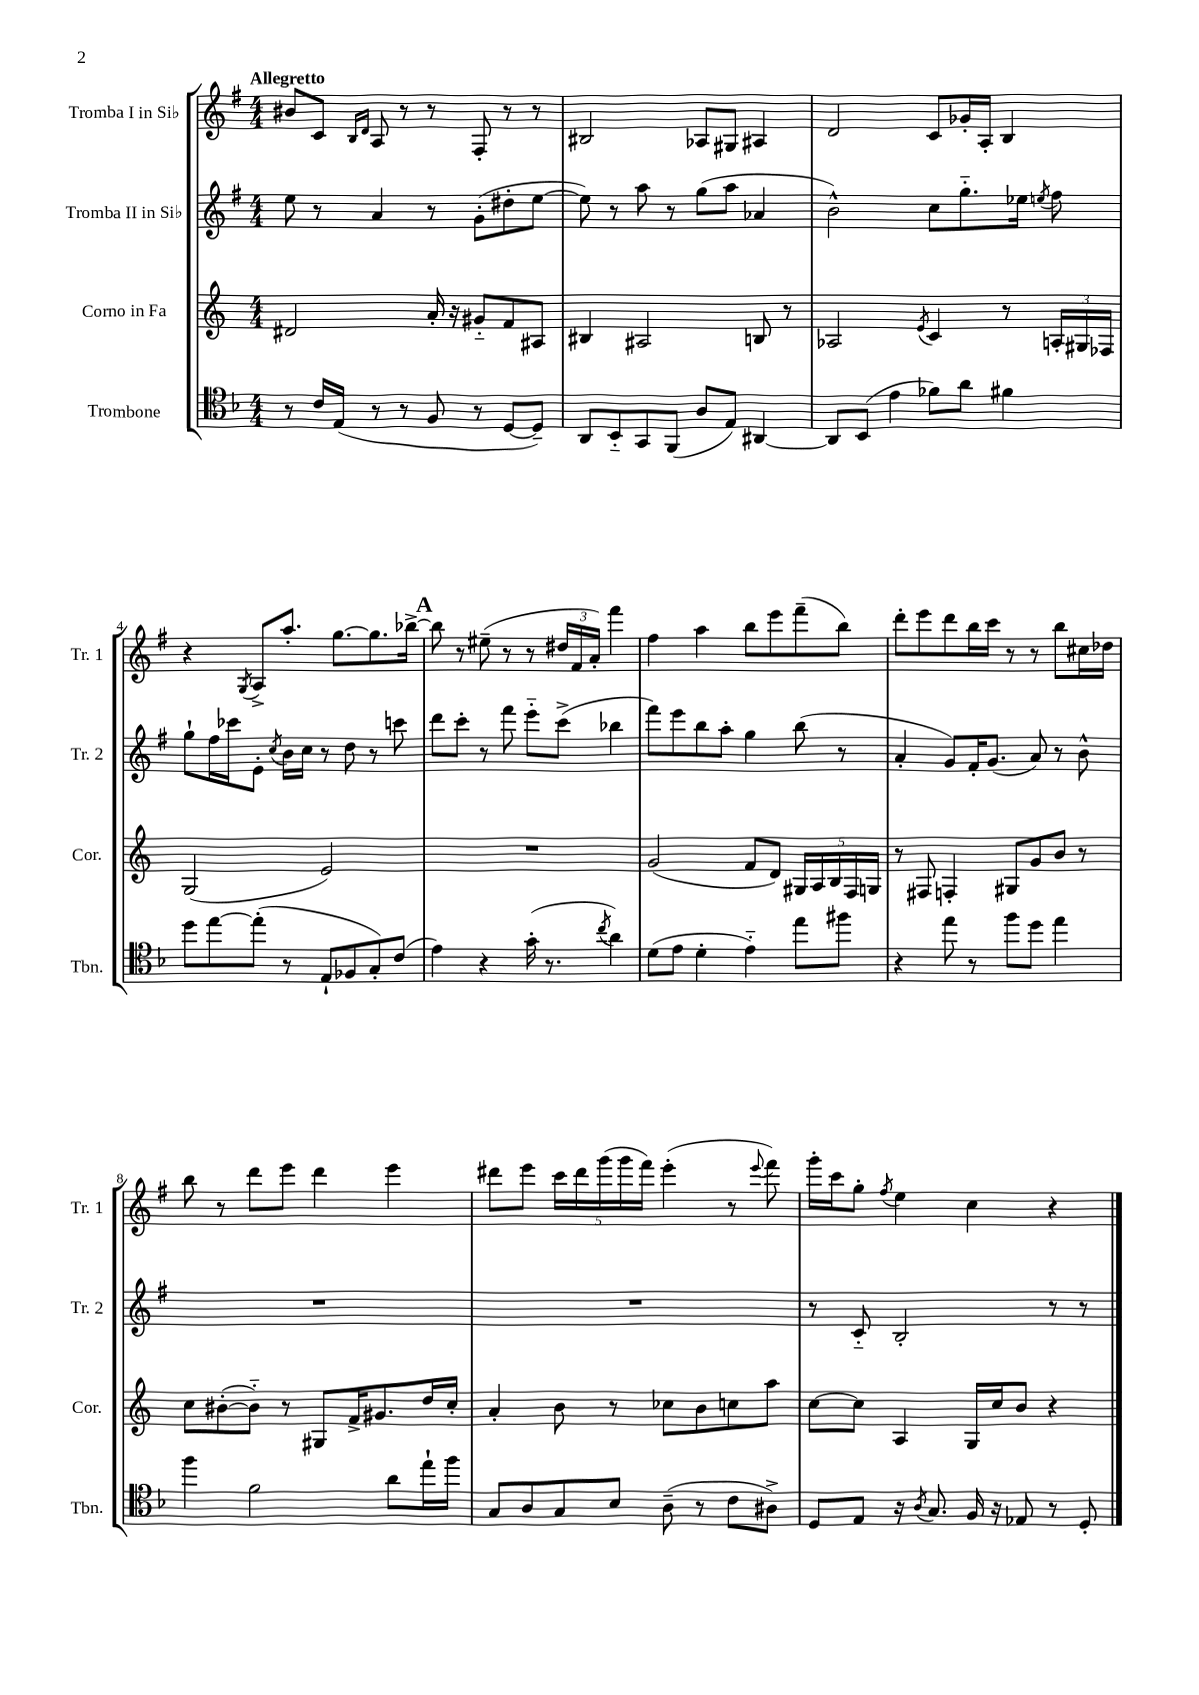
<<
\new StaffGroup <<
\new Staff = "s0" \with { instrumentName = "Tromba I in Sib" shortInstrumentName = "Tr. 1" } {
    \clef treble \key g \major \numericTimeSignature \time 4/4 \tempo "Allegretto"
    \autoBeamOff bis'8[ c'8] \grace { b16[ d'16] } a8 r8 r8 fis8-. r8 r8 |
    bis2 aes8[ gis8] ais4 |
    d'2 c'8[ ges'16-. a16]-. b4 |
    r4 \acciaccatura { g8 } a8[-> a''8.]-. g''8.[~ g''8. bes''16]~-> |
    \mark \markup { \bold "A" } bes''8 r8 eis''8--( r8 r8 \tuplet 3/2 { dis''16[ fis'16 a'16]-.) } fis'''4 |
    fis''4 a''4 b''8[ e'''8 fis'''8--( b''8]) |
    d'''8[-. e'''8 d'''8 b''16 c'''16] r8 r8 b''8[ cis''16 des''16] |
    b''8 r8 d'''8[ e'''8] d'''4 e'''4 |
    dis'''8[ e'''8] \tuplet 5/4 { c'''16[ dis'''16 g'''16( g'''16 fis'''16]) } e'''4-.( r8 \appoggiatura { e'''8 } fis'''8) |
    g'''16[-. c'''16 g''8]-. \acciaccatura { fis''8 } e''4 c''4 r4 \bar "|." |
}
\new Staff = "s1" \with { instrumentName = "Tromba II in Sib" shortInstrumentName = "Tr. 2" } {
    \clef treble \key g \major \numericTimeSignature \time 4/4
    \autoBeamOff e''8 r8 a'4 r8 g'8[-.( dis''8-. e''8]~ |
    e''8) r8 a''8 r8 g''8[( a''8] aes'4 |
    b'2-^) c''8[ g''8.-_ ees''16] \acciaccatura { e''8 } fis''8 |
    g''8[-! fis''16 ces'''16 e'8]-. \acciaccatura { c''8 } b'16[ c''16] r8 d''8 r8 c'''8 |
    \mark \markup { \bold "A" } d'''8[ c'''8]-. r8 fis'''8 e'''8[-_ c'''8]->( bes''4 |
    fis'''8[) e'''8 b''8 a''8]-. g''4 b''8( r8 |
    a'4-. g'8[) fis'16-. g'8.]( a'8) r8 b'8-^ |
    R1 |
    R1 |
    r8 c'8-_ b2-. r8 r8 \bar "|." |
}
\new Staff = "s2" \with { instrumentName = "Corno in Fa" shortInstrumentName = "Cor." } {
    \clef treble \key c \major \numericTimeSignature \time 4/4
    \autoBeamOff dis'2 a'16-. r16 gis'8[-_ f'8 ais8] |
    bis4 ais2 b8 r8 |
    aes2 \acciaccatura { e'8 } c'4 r8 \tuplet 3/2 { a16[-. gis16 fes16] } |
    g2( e'2) |
    \mark \markup { \bold "A" } R1 |
    g'2( f'8[ d'8]) \tuplet 5/4 { gis16[ a16 b16 f16 g16] } |
    r8 fis8 f4-. gis8[ g'8 b'8] r8 |
    c''8[ bis'8~-.( bis'8]-_) r8 gis8[ f'16-> gis'8. d''16 c''16]-. |
    a'4-. b'8 r8 ces''8[ b'8 c''8 a''8] |
    c''8[~ c''8] a4 g16[ c''16 b'8] r4 \bar "|." |
}
\new Staff = "s3" \with { instrumentName = "Trombone" shortInstrumentName = "Tbn." } {
    \clef tenor \key f \major \numericTimeSignature \time 4/4
    \autoBeamOff r8 c'16[ e16]( r8 r8 f8 r8 d8[~ d8]--) |
    a,8[ bes,8-_ g,8 f,8]( a8[ e8]) ais,4~ |
    ais,8[ bes,8]( e'4 fes'8[) a'8] fis'4 |
    d''8[ e''8~ e''8]-.( r8 e8[-! fes8 g8-.) c'8]( |
    \mark \markup { \bold "A" } e'4) r4 g'16-.( r8. \acciaccatura { c''8 } a'4) |
    d'8[( e'8] d'4-. e'4-_) e''8[ fis''8] |
    r4 e''8 r8 f''8[ d''8] e''4 |
    f''4 f'2 a'8[ e''16-! f''16] |
    g8[ a8 g8 bes8] a8--( r8 c'8[ ais8]->) |
    d8[ e8] r16 \acciaccatura { a8 } g8. f16 r16 ees8 r8 d8-. \bar "|." |
}
>>
>>
